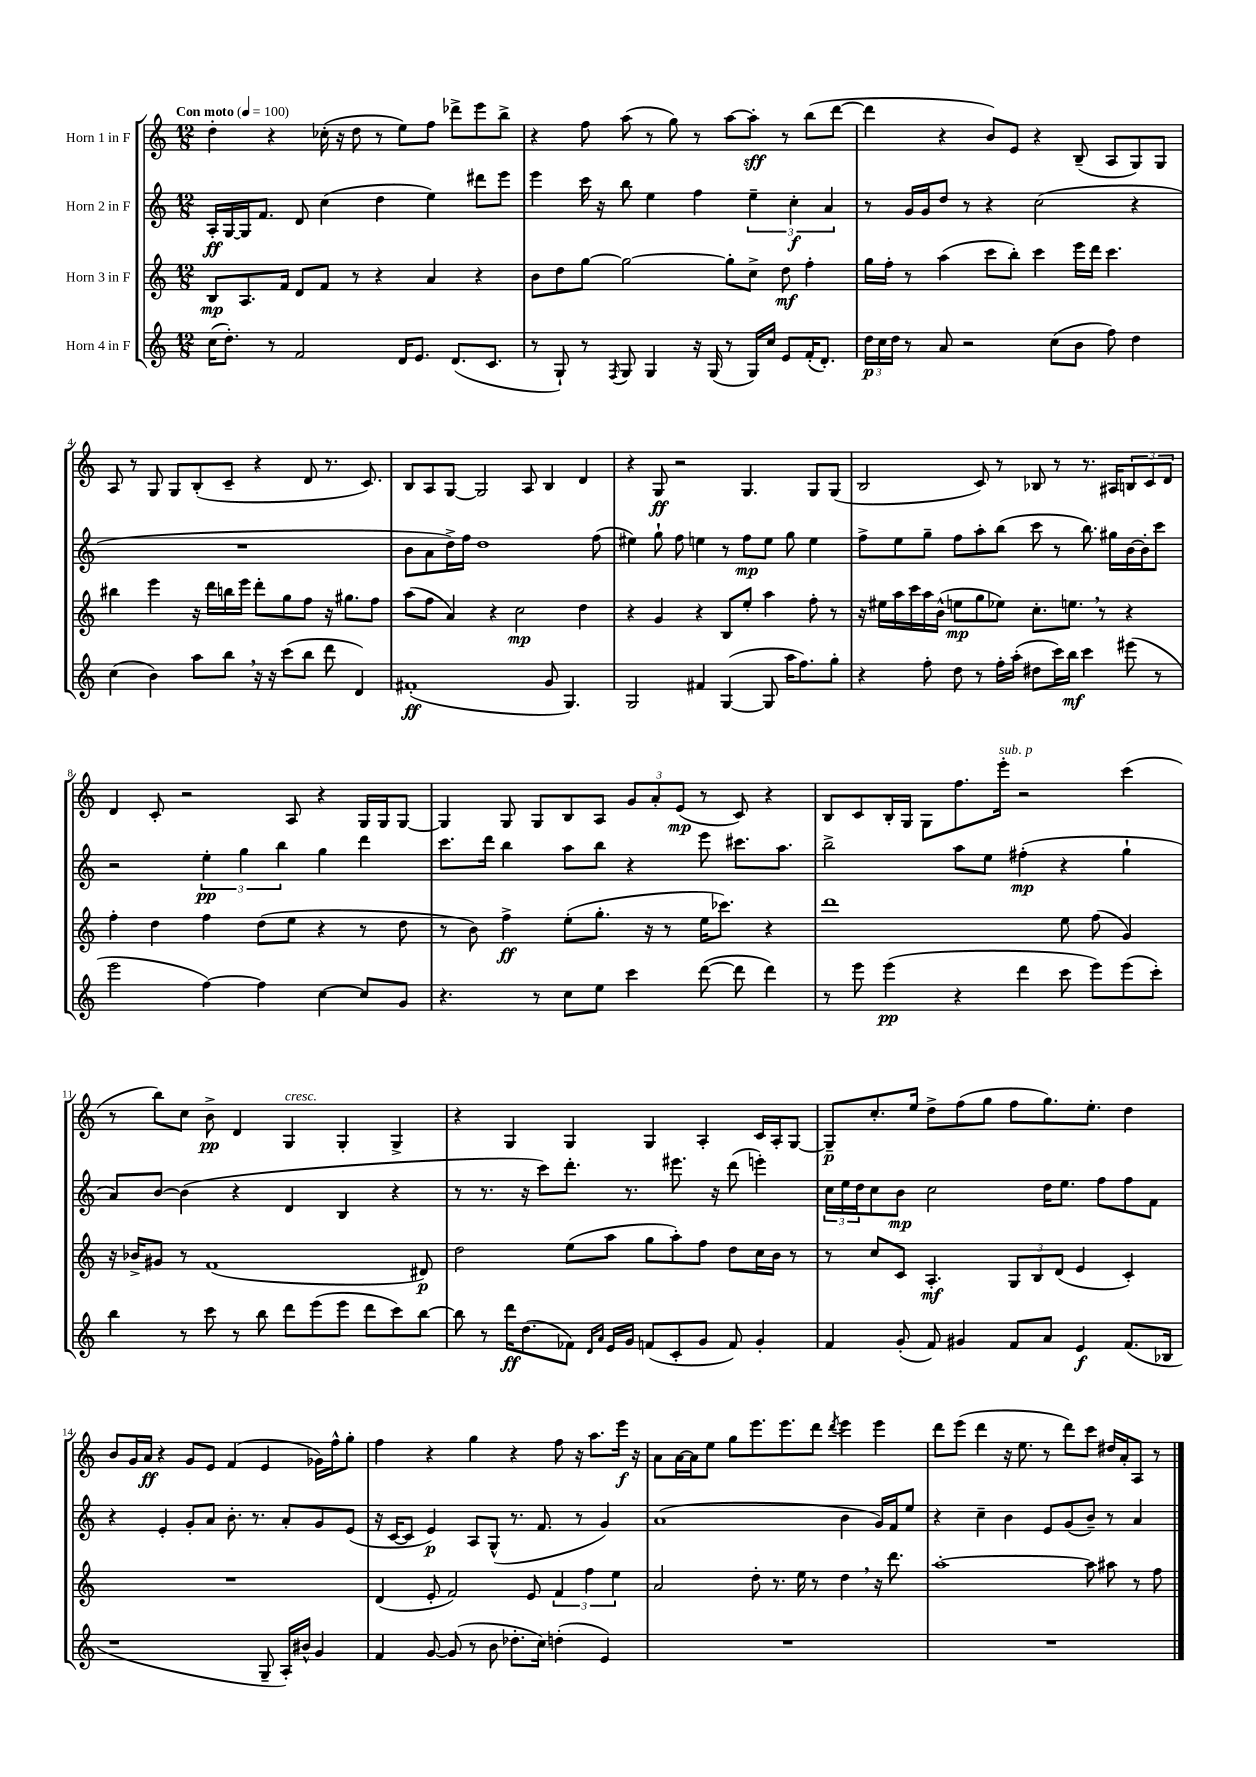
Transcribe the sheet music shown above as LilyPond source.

<<
\new StaffGroup <<
\new Staff = "s0" \with { instrumentName = "Horn 1 in F" } {
    \clef treble \key c \major \numericTimeSignature \time 12/8 \tempo "Con moto" 4 = 100
    d''4-. r4 ces''16-.( r16 d''8 r8 e''8) f''8 des'''8-> e'''8 b''8-> |
    r4 f''8 a''8( r8 g''8) r8 a''8~ a''8-.\sff r8 b''8( d'''8~ |
    d'''4 r4 b'8) e'8 r4 b8--( a8 g8) g8 |
    a8 r8 g8 g8 b8-.( c'8-- r4 d'8 r8. c'8.) |
    b8 a8 g8~ g2 a8 b4 d'4 |
    r4 g8\ff r2 g4. g8 g8( |
    b2 c'8) r8 bes8 r8 r8. ais16 \tuplet 3/2 { b8 c'8 d'8 } |
    d'4 c'8-. r2 a8 r4 g16 g16 g8~ |
    g4 g8 g8 b8 a8 \tuplet 3/2 { g'8 a'8-. e'8\mp( } r8 c'8) r4 |
    b8 c'8 b16-. g16 g8 f''8. e'''16-.^\markup { \italic "sub. p" } r2 c'''4( |
    r8 b''8) c''8 b'8->\pp d'4 g4^\markup { \italic "cresc." } g4-. g4-> |
    r4 g4 g4 g4 a4-. c'16 a16-. g8~ |
    g8--\p c''8.-. e''16 d''8-> f''8( g''8 f''8 g''8.) e''8.-. d''4 |
    b'8 g'16 a'16\ff r4 g'8 e'8 f'4( e'4 ges'16) f''16-^ g''8-. |
    f''4 r4 g''4 r4 f''8 r16 a''8. e'''16\f r16 |
    a'8 a'16~ a'16 e''8 g''8 e'''8. e'''8. d'''8 \acciaccatura { d'''8 } e'''4 e'''4 |
    d'''8 e'''8( d'''4 r16 e''8. r8 d'''8) c'''8 dis''16 a'16-. a8 r8 \bar "|." |
}
\new Staff = "s1" \with { instrumentName = "Horn 2 in F" } {
    \clef treble \key c \major \numericTimeSignature \time 12/8
    a16-.\ff g16~ g16 f'8. d'8 c''4( d''4 e''4) dis'''8 e'''8 |
    e'''4 c'''16 r16 b''8 e''4 f''4 \tuplet 3/2 { e''4-- c''4-.\f a'4 } |
    r8 g'16 g'16 d''8 r8 r4 c''2( r4 |
    R1. |
    b'8 a'8 d''16->) f''16 d''1 f''8( |
    eis''4) g''8-! f''8 e''4 r8 f''8\mp e''8 g''8 e''4 |
    f''8-> e''8 g''8-- f''8 a''8-. b''8( c'''8 r8 b''8.) gis''16 b'16~ b'16-. c'''8 |
    r2 \tuplet 3/2 { e''4-.\pp g''4 b''4 } g''4 d'''4 |
    c'''8. d'''16 b''4 a''8 b''8 r4 e'''8 cis'''8. a''8. |
    b''2-> a''8 e''8 fis''4-.\mp( r4 g''4-! |
    a'8) b'8~ b'4( r4 d'4 b4 r4 |
    r8 r8. r16 c'''8) d'''8.-. r8. eis'''8. r16 d'''8( e'''4-.) |
    \tuplet 3/2 { c''16 e''16 d''16 } c''8 b'8\mp c''2 d''16 e''8. f''8 f''8 f'8 |
    r4 e'4-. g'8-. a'8 b'8.-. r8. a'8-. g'8 e'8( |
    r16 c'16~ c'8 e'4\p) a8 g8-^( r8. f'8. r8 g'4) |
    a'1( b'4 g'16) f'16 e''8 |
    r4 c''4-- b'4 e'8 g'8( b'8--) r8 a'4 \bar "|." |
}
\new Staff = "s2" \with { instrumentName = "Horn 3 in F" } {
    \clef treble \key c \major \numericTimeSignature \time 12/8
    b8\mp a8. f'16 d'8 f'8 r8 r4 a'4 r4 |
    b'8 d''8 g''8~ g''2~ g''8-. c''8-> d''8\mf f''4-. |
    g''16 f''16-. r8 a''4( c'''8 b''8-.) c'''4 e'''16 d'''16 c'''4. |
    bis''4 e'''4 r16 d'''16 b''16 e'''16 d'''8-. g''8 f''8 r16 gis''8. f''8 |
    a''8( f''8 a'4) r4 c''2\mp d''4 |
    r4 g'4 r4 b8 e''8-. a''4 f''8-. r8 |
    r16 eis''16 a''16 c'''16 a''16 b'16-^( e''8\mp g''8 ees''8) c''8.-. e''8. \breathe r8 r4 |
    f''4-. d''4 f''4 d''8( e''8 r4 r8 d''8 |
    r8 b'8) f''4->\ff e''8-.( g''8.-. r16 r8 e''16 ces'''8.) r4 |
    d'''1 e''8 f''8( g'4) |
    r16 bes'16-> gis'8 r8 f'1( dis'8\p) |
    d''2 e''8( a''8 g''8 a''8-.) f''8 d''8 c''16 b'16 r8 |
    r8 c''8 c'8 a4.-.\mf \tuplet 3/2 { g8 b8 d'8( } e'4 c'4-.) |
    R1. |
    d'4( e'8-. f'2) e'8 \tuplet 3/2 { f'4 f''4 e''4 } |
    a'2 d''8-. r8. e''16 r8 d''4 \breathe r16 d'''8. |
    a''1~-. a''8 ais''8 r8 f''8 \bar "|." |
}
\new Staff = "s3" \with { instrumentName = "Horn 4 in F" } {
    \clef treble \key c \major \numericTimeSignature \time 12/8
    c''16( d''8.-.) r8 f'2 d'16 e'8. d'8.( c'8. |
    r8 g8-!) r8 \acciaccatura { f8 } g8 g4 r16 g16( r8 g16) c''16 e'8 f'16-.( d'8.-.) |
    \tuplet 3/2 { d''16\p c''16 d''16 } r8 a'8 r2 c''8( b'8 f''8) d''4 |
    c''4( b'4) a''8 b''8 \breathe r16 r16 c'''8( b''8 d'''8 d'4) |
    fis'1-.\ff( g'8 g4.) |
    g2 fis'4 g4~( g8 a''16 f''8.) g''8-. |
    r4 f''8-. d''8 r8 f''16-. a''16-.( dis''8 c'''16) b''16\mf c'''4 eis'''8( r8 |
    e'''2 f''4~) f''4 c''4~ c''8 g'8 |
    r4. r8 c''8 e''8 c'''4 d'''8~( d'''8 d'''4) |
    r8 e'''8 e'''4\pp( r4 d'''4 c'''8 e'''8) e'''8( c'''8-.) |
    b''4 r8 c'''8 r8 b''8 d'''8 e'''8( e'''8 d'''8 c'''8) b''8~ |
    b''8 r8 d'''16\ff d''8.( fes'8) \grace { d'16 a'16 } e'16 g'16 f'8( c'8-. g'8 f'8) g'4-. |
    f'4 g'8-.( f'8) gis'4 f'8 a'8 e'4\f f'8.( bes16 |
    r1 g8-- a16-.) bis'16-^ g'4 |
    f'4 g'8~ g'8( r8 b'8 des''8.-. c''16) d''4-.( e'4) |
    R1. |
    R1. \bar "|." |
}
>>
>>
